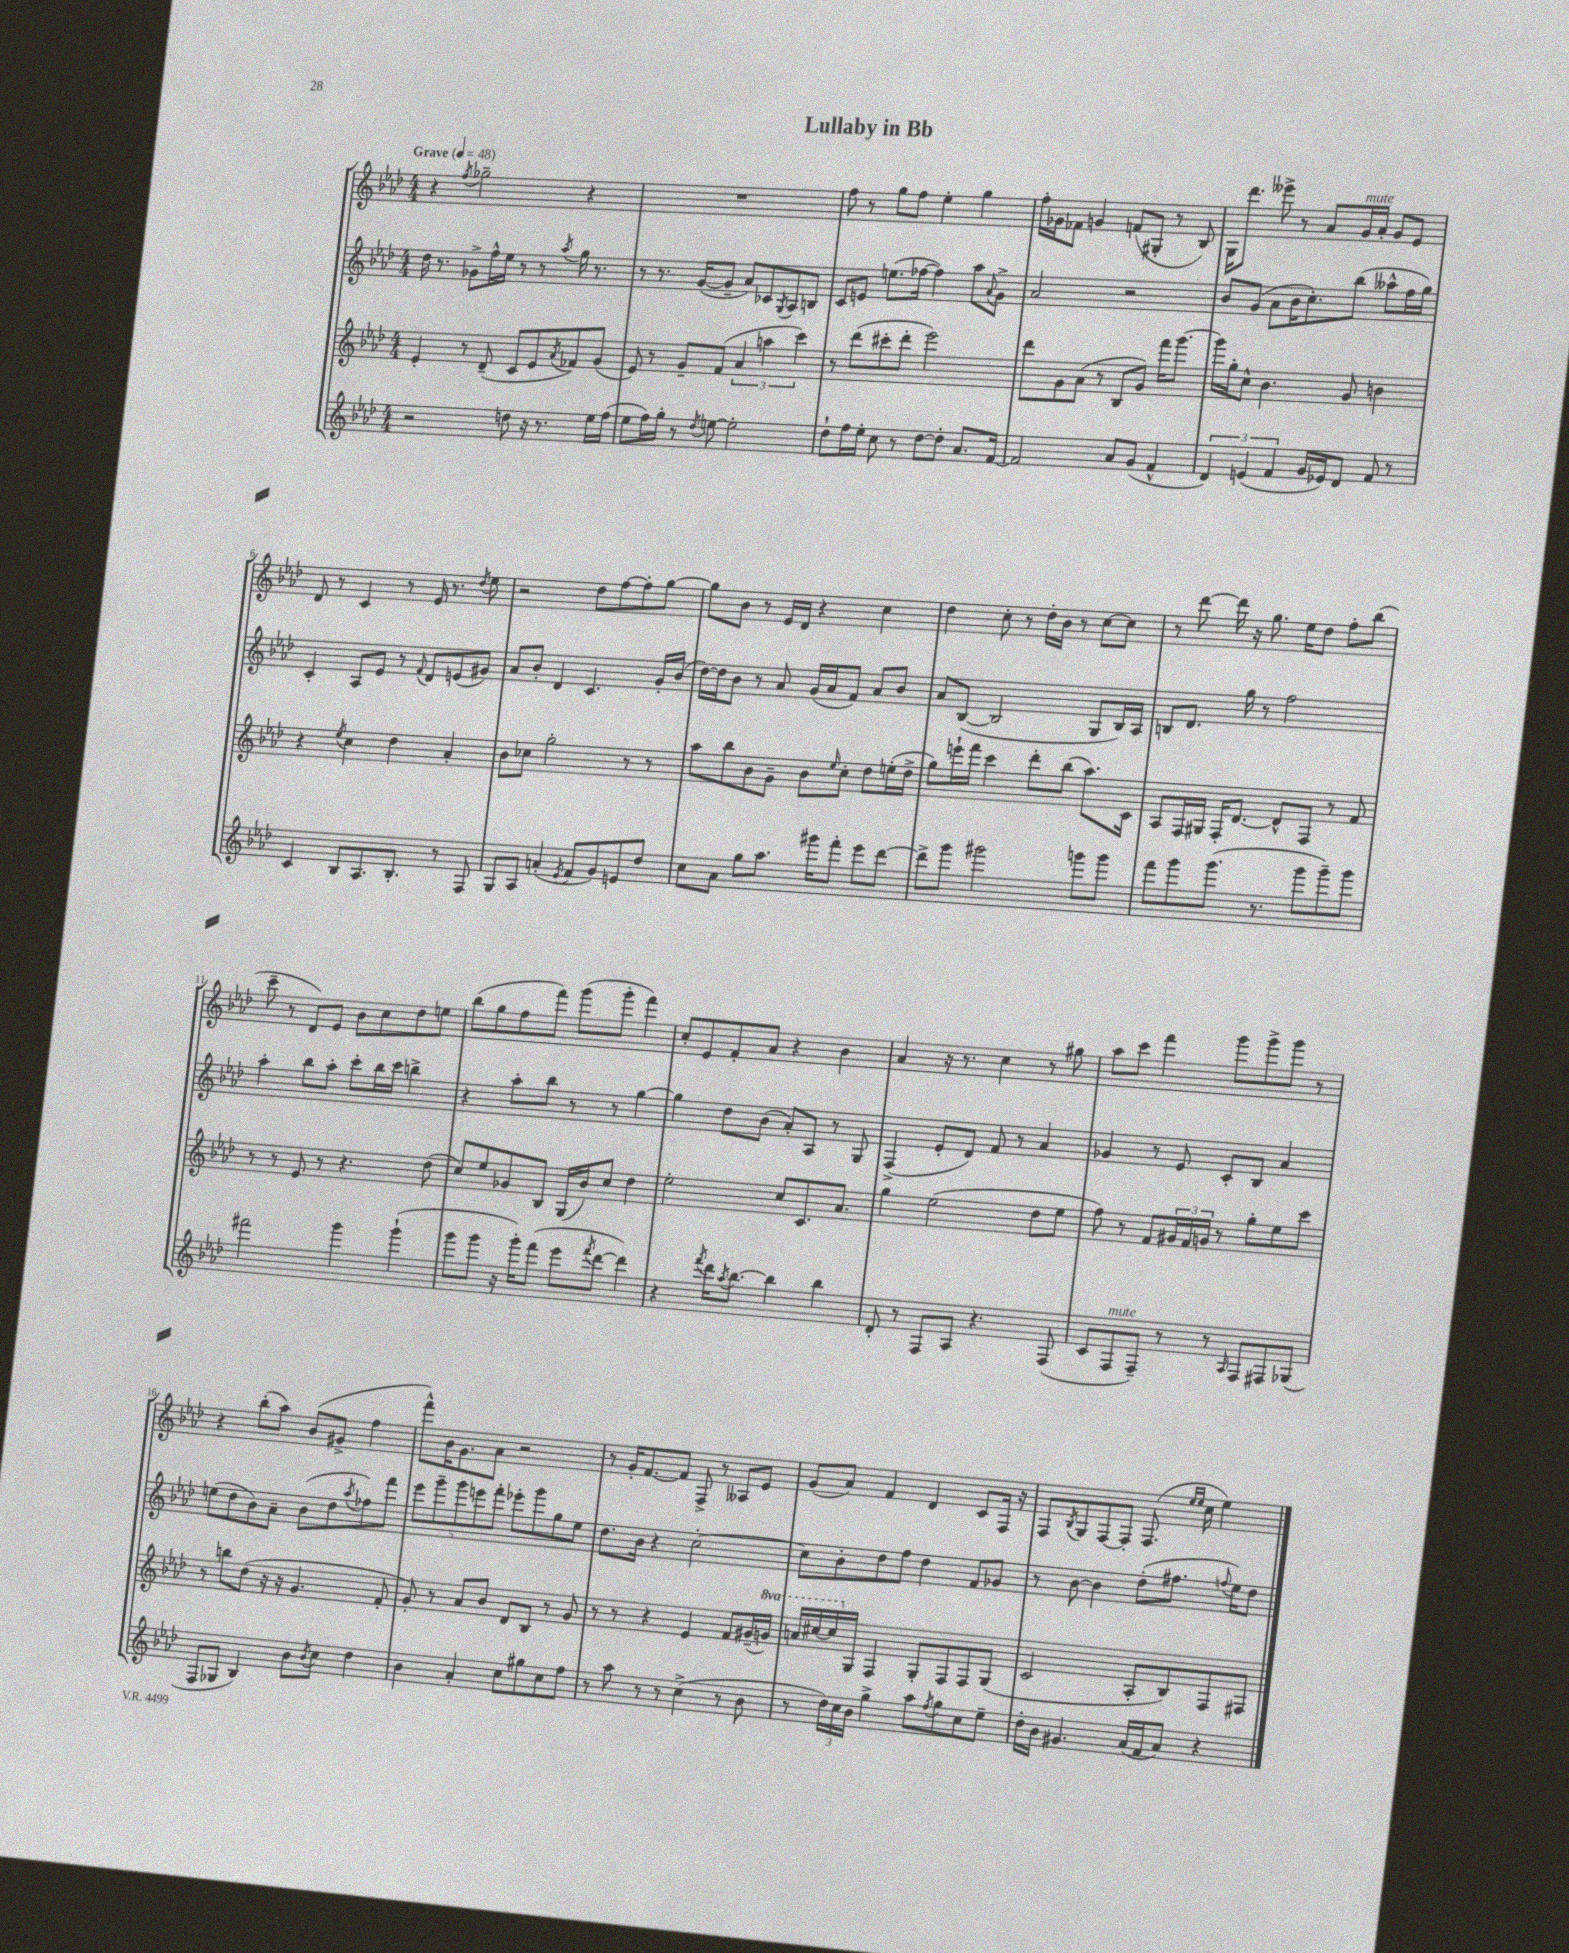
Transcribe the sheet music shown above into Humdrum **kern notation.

**kern	**kern	**kern	**kern
*staff4	*staff3	*staff2	*staff1
*clefG2	*clefG2	*clefG2	*clefG2
*k[b-e-a-d-]	*k[b-e-a-d-]	*k[b-e-a-d-]	*k[b-e-a-d-]
*M4/4	*M4/4	*M4/4	*M4/4
*MM48	*MM48	*MM48	*MM48
2r	4e-'	16dd-	4r
.	.	8.r	.
.	.	.	8qff
.	8r	8g-^	2gg-~
.	(8d-~	16ff^^	.
.	.	16ee-	.
8dd	8c	8r	.
16r	8e-	8r	.
8.r	.	.	.
.	8qa-	8qaa-	.
.	8f-)	16gg	4r
.	.	8.r	.
16ee-	(8g	.	.
(16ff	.	.	.
=	=	=	=
8ee-	8e-)	8r	1r
16ff)	8r	8.r	.
16gg'	.	.	.
8r	8g~	.	.
.	.	([16g	.
8qdd-	.	.	.
[8ee	(8f	8g~]	.
2ee']	6a-	8a-)	.
.	.	8c-	.
.	6aa	.	.
.	.	8qG	.
.	.	8A-	.
.	6ccc)	.	.
.	.	8B	.
=	=	=	=
8dd-`	8r	8c	8ff
16ff	(8ddd-	8e	8r
16ee-'	.	.	.
8cc	8ccc#'	(8.ee	8gg
8r	8ddd-'	.	8ff
.	.	[16ff-	.
[8dd-	2eee-)	4ff-])	4ee-'
8dd-']	.	.	.
8.a-	.	8aa-	4gg
.	.	8qqa-	.
.	.	8g^	.
[16f	.	.	.
=	=	=	=
2f]	8ddd-	2a-	16ff'
.	.	.	16g-
.	8g	.	8f-
.	(8a-	.	4g
.	8r	.	.
8a-	8B-	2r	(8f
(8g	8g)	.	8G#'
4f^^	16fff	.	8r
.	[8.ggg	.	.
.	.	.	8B-)
=	=	=	=
6d-)	16ggg]	8b-	16G
.	16gg'	.	8.ddd-
.	8cc^^	(8g	.
(6e	.	.	.
.	4.b-	8a-	8eee--^
6f	.	.	.
.	.	16b-	8r
.	.	8.cc')	.
16g	.	.	8a-
16e-)	.	.	.
8d-	8g	(8bb-	16g
.	.	.	16a-'
8f	4b	8aa--^^	8g
8r	.	16ff	8e-
.	.	16gg)	.
=	=	=	=
4c	4r	4c'	8d-
.	.	.	8r
.	8qee-	.	.
8B-	4cc	8A-	4c
8.A-	.	8e-	.
.	4dd-	8r	8r
8.B-'	.	.	.
.	.	8qqf	.
.	.	8d-	16e-
.	.	.	8.r
8r	4a-'	(8e	.
.	.	.	8qdd-
8F	.	8g#)	8ee-
=	=	=	=
8G	8b-	8a-	2r
8A-	8cc-	8b-'	.
(4a'	2gg'	4d-	.
8qe-	.	.	.
8f	.	4.c	8dd-
8g)	.	.	[8ff
8e	8r	.	8ff']
8dd-	8r	16g'	[8gg
.	.	(16b-	.
=	=	=	=
8cc	8aa-	[16dd-)	8gg]
.	.	16dd-]	.
8a-	8bb-	8b-	8b-
8gg	8b-	8r	8r
8.aa-	8g~	8a-	16e-
.	.	.	16d-
.	8b-	(16g	4r
16ggg#	.	16a-	.
.	16qqee-	.	.
8fff'	8cc'	8f)	.
8eee-	8dd-	8a-	4cc
[8ddd-	(16ee'	8b-	.
.	16dd-^	.	.
=	=	=	=
8ddd-^]	8gg)	8a-	4dd-
8ggg	16eee`	([8B-	.
.	16fff	.	.
2ggg#	4ccc	2B-]	8cc'
.	.	.	8r
.	8ddd-'	.	16dd-'
.	.	.	16b-
.	(8bb-	.	8r
8ggg	8.aa-)	8G	[8cc
8ggg	.	16B-)	8cc]
.	16c	16A-	.
=	=	=	=
8fff	8A-	8B	8r
8ggg	16F	8.d-	[8ddd-
.	16G#	.	.
(8.ggg	16F'	.	16ddd-]
.	[8.d-	16gg	16r
.	.	8r	8.gg
8.r	.	.	.
.	8d-^^]	2ff	.
.	.	.	16ee-
8ggg	8F	.	8dd-
8ggg~)	8r	.	8ff'
8ggg	8f	.	(8bb-
=	=	=	=
2fff#	8r	4aa-'	8ccc~
.	8r	.	8r
.	8e-	8bb-	8d-)
.	8r	8aa-'	8e-
4ggg	4.r	8ccc'	8b-
.	.	16bb-	8cc
.	.	16ccc	.
(4ggg`	.	4bb^	8dd-
.	(8dd-	.	8ee
=	=	=	=
8ggg	8cc)	4r	(8bb-
8ggg	8ee-	.	8gg
16r	8g-	8aa-'	8ff
16ggg')	.	.	.
(8fff	8B-	8bb-	8fff)
8eee-	(16G	8r	(8ggg
.	16b-)	.	.
8qfff	.	.	.
[8ddd-	8cc	8r	8ggg'
4ddd-])	4dd-	[4gg	4fff)
=	=	=	=
4r	2ee-'	4gg]	8cc'
.	.	.	8e-
8qfff	.	.	.
16ddd-	.	8dd-	8f'
8qaa-	.	.	.
[8.bb-	.	.	.
.	.	(8b-	8a-
4bb-]	8cc	8a-')	4r
.	8.c	8A-	.
4bb-	.	8r	4b-
.	8.a-	.	.
.	.	8G	.
=	=	=	=
8d-'	4gg	(4F^	4a-
8r	.	.	.
8F	(2ee-	8e-'	16r
.	.	.	8.r
8A-	.	8d-)	.
4.r	.	8f	4cc
.	.	8r	.
.	8dd-	4a-	8r
(8F	8ee-	.	8gg#
=	=	=	=
8c	8ff)	4g-	8aa-
8F	8r	.	8ccc
8F~)	8f	8r	4fff
8r	24g#	8e-	.
.	24f	.	.
.	24g	.	.
8r	8r	8c'	8ggg
16qqA-	.	.	.
8F	8gg'	8B-	8ggg^
8F#	8ee-	4a-	8ggg
(8G-	8ccc	.	8r
=	=	=	=
8F	8r	(8ee	4r
8G-	8bb	8dd-	.
4B-)	(8dd-	8b-)	(8bb-'
.	16r	8a-~	8aa-)
.	16r	.	.
8b-	4.g	(8b-	(8b-
8qb-	.	.	.
8cc	.	8dd-	8g#^
.	.	8qaa-	.
4dd-	.	8ff-)	4ff
.	8f'	8fff	.
=	=	=	=
4b-	8g')	10eee-	8fff^^)
.	.	10ggg~	.
.	8r	.	16b-
.	.	.	8.g
.	.	10ggg	.
4a-'	8a-	.	.
.	.	10eee	.
.	8b-	.	8a-
.	.	10fff'	.
8cc	8d-	8eee-'	2r
8gg#	8B-	8ggg	.
8cc	8r	8gg	.
8ff	8g	8ee-	.
=	=	=	=
8r	8r	8.dd-	8r
8aa-	8r	.	16g'
.	.	16b-	[8.f
8r	4r	4r	.
8r	.	.	8f]
(4cc^	4e-	[2cc'	8F^
.	.	.	8r
8r	8f	.	8A--
8b-	(16g#~	.	8e-
.	16gg)	.	.
=	=	=	=
8r	16aa	8cc]	(8g
.	[16ccc#	.	.
24dd-)	16ccc#]	8b-'	8a-)
24cc	.	.	.
.	16G	.	.
24b-	.	.	.
4gg^	4F	8dd-	4f
.	.	8ff	.
8aa-	8G'	4dd-	4d-
8qff	.	.	.
8gg	8F	.	.
8cc	8F	8f	8c
8ee-~	(8G	8g-	16F
.	.	.	16r
=	=	=	=
16dd-'	2c	8r	8F
16b-	.	.	.
.	.	.	8qB-
4.g#	.	[8b-	8G
.	.	4b-]	[8F
.	.	.	8F']
(16a-	8A-'	(8dd-'	(8.F
16f	.	.	.
8a-)	8B-)	8.ff#	.
.	.	.	16qqee-
.	.	.	16qqee-
.	.	.	16cc
4r	8F	.	4ee-)
.	.	8qqff	.
.	.	16ee-)	.
.	8F#	8dd-	.
==	==	==	==
*-	*-	*-	*-
